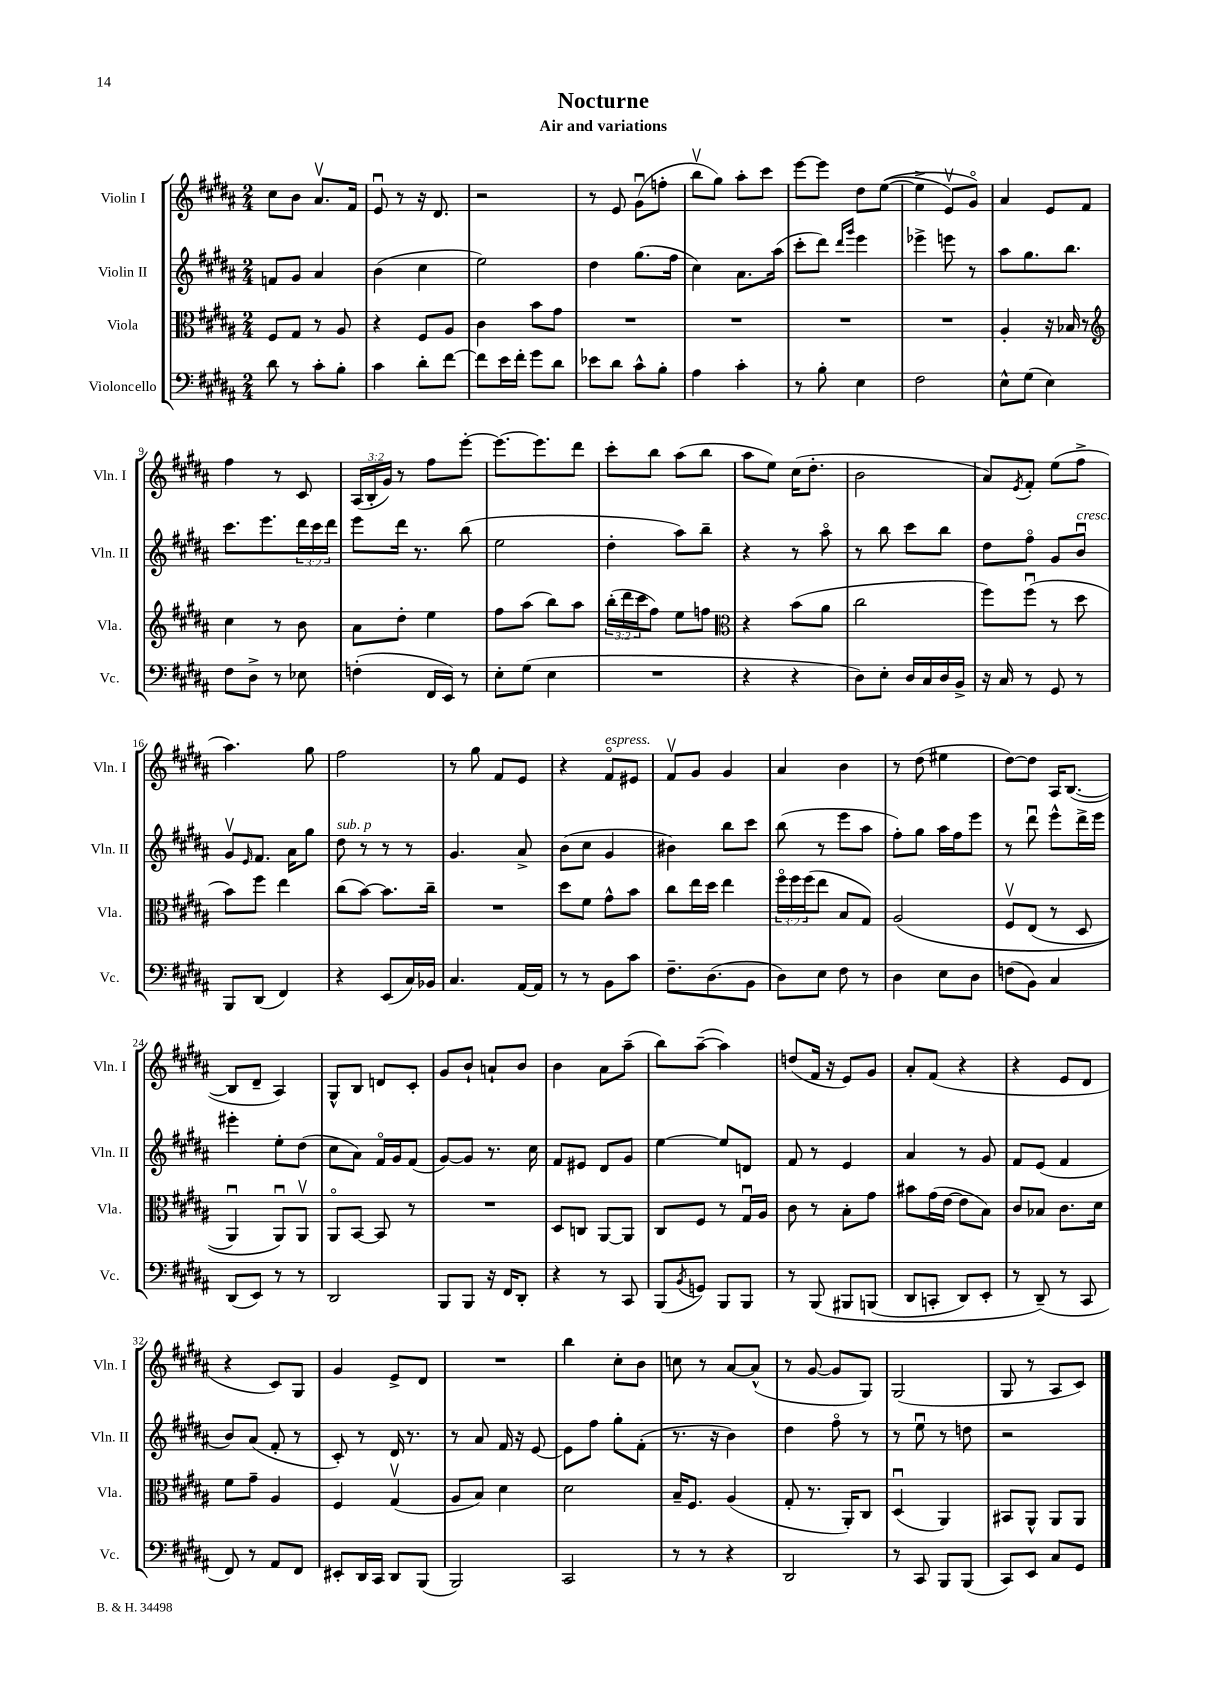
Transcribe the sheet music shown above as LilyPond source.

\header { title = "Nocturne" subtitle = "Air and variations" }
<<
\new StaffGroup <<
\new Staff = "s0" \with { instrumentName = "Violin I" shortInstrumentName = "Vln. I" } {
    \clef treble \key b \major \numericTimeSignature \time 2/4 \override Staff.TupletNumber.text = #tuplet-number::calc-fraction-text
    cis''8 b'8 ais'8.\upbow fis'16 |
    e'8\downbow r8 r16 dis'8. |
    r2 |
    r8 e'8 gis'8\downbow( f''8-. |
    b''8\upbow gis''8) ais''8-. cis'''8 |
    e'''8~ e'''8 dis''8 e''8~(\( |
    e''4-> e'8\upbow) gis'8\flageolet\) |
    ais'4 e'8 fis'8 |
    fis''4 r8 cis'8 |
    \tuplet 3/2 { ais16( b16-. gis'16) } r8 fis''8 e'''8~-. |
    e'''8.~ e'''8. dis'''8 |
    cis'''8-. b''8 ais''8( b''8 |
    ais''8 e''8) cis''16( dis''8.-. |
    b'2 |
    ais'8) \acciaccatura { e'8 } fis'8-. e''8( fis''8-> |
    ais''4.) gis''8 |
    fis''2 |
    r8 gis''8 fis'8 e'8 |
    r4 fis'8\flageolet^\markup { \italic "espress." } eis'8 |
    fis'8\upbow gis'8 gis'4 |
    ais'4 b'4 |
    r8 dis''8( eis''4 |
    dis''8~) dis''8 ais16 b8.~( |
    b8 dis'8-- ais4) |
    gis8-^ b8 d'8 cis'8-. |
    gis'8 b'8-! a'8-! b'8 |
    b'4 ais'8 ais''8--( |
    b''8) ais''8~--( ais''4) |
    d''8( fis'16 r16 e'8) gis'8 |
    ais'8-. fis'8( r4 |
    r4 e'8 dis'8 |
    r4 cis'8) gis8 |
    gis'4 e'8-> dis'8 |
    R2 |
    b''4 cis''8-. b'8 |
    c''8 r8 ais'8~ ais'8-^( |
    r8 gis'8~ gis'8 gis8) |
    gis2( |
    gis8 r8 ais8 cis'8) \bar "|." |
}
\new Staff = "s1" \with { instrumentName = "Violin II" shortInstrumentName = "Vln. II" } {
    \clef treble \key b \major \numericTimeSignature \time 2/4 \override Staff.TupletNumber.text = #tuplet-number::calc-fraction-text
    f'8 gis'8 ais'4 |
    b'4( cis''4 |
    e''2) |
    dis''4 gis''8.( fis''16 |
    cis''4) ais'8. ais''16( |
    cis'''8-. dis'''8) \grace { dis'''16 gis'''16 } e'''4 |
    ees'''4-> e'''8 r8 |
    ais''8 gis''8. b''8. |
    cis'''8. e'''8. \tuplet 3/2 { dis'''16 cis'''16 dis'''16 } |
    e'''8 dis'''16 r8. b''8( |
    e''2 |
    dis''4-. ais''8) b''8-- |
    r4 r8 ais''8\flageolet |
    r8 b''8 cis'''8 b''8 |
    dis''8 fis''8\flageolet gis'8 b'8\downbow^\markup { \italic "cresc." } |
    gis'8\upbow \grace { e'16 } fis'8. ais'16 gis''8 |
    dis''8^\markup { \italic "sub. p" } r8 r8 r8 |
    gis'4. ais'8-> |
    b'8( cis''8 gis'4 |
    bis'4) b''8 cis'''8 |
    b''8( r8 e'''8 ais''8 |
    fis''8-.) gis''8 ais''16 fis''16 e'''8 |
    r8 dis'''8\downbow e'''8-^ dis'''16-> e'''16 |
    eis'''4-. e''8-. dis''8( |
    cis''8 ais'8) fis'16\flageolet gis'16 fis'8( |
    gis'8~) gis'8 r8. cis''16 |
    fis'8 eis'8 dis'8 gis'8 |
    e''4~ e''8 d'8 |
    fis'8 r8 e'4 |
    ais'4 r8 gis'8 |
    fis'8 e'8( fis'4 |
    b'8) ais'8( fis'8-. r8 |
    cis'8-.) r8 dis'16 r8. |
    r8 ais'8 fis'16 r16 e'8~ |
    e'8 fis''8 gis''8-. fis'8-.( |
    r8. r16 b'4) |
    dis''4 fis''8\flageolet r8 |
    r8 e''8\downbow r8 d''8 |
    r2 \bar "|." |
}
\new Staff = "s2" \with { instrumentName = "Viola" shortInstrumentName = "Vla." } {
    \clef alto \key b \major \numericTimeSignature \time 2/4 \override Staff.TupletNumber.text = #tuplet-number::calc-fraction-text
    fis8 gis8 r8 ais8 |
    r4 fis8 ais8 |
    cis'4 b'8 gis'8 |
    R2 |
    R2 |
    R2 |
    R2 |
    ais4-. r16 bes16 r8 |
    \clef treble cis''4 r8 b'8 |
    ais'8 dis''8-. e''4 |
    fis''8 ais''8( b''8) ais''8 |
    \tuplet 3/2 { b''16-.( dis'''16 cis'''16 } fis''8) e''8 f''8 |
    \clef alto r4 b'8( ais'8 |
    cis''2 |
    fis''8) fis''8\downbow( r8 dis''8 |
    b'8) fis''8 e''4 |
    cis''8( b'8~) b'8. cis''16-- |
    R2 |
    dis''8 fis'8 gis'8-^ b'8 |
    cis''8 e''16 dis''16 e''4 |
    \tuplet 3/2 { fis''16\flageolet fis''16 fis''16( } e''8 b8 gis8) |
    ais2\( |
    fis8\upbow e8( r8 dis8 |
    ais,4\downbow) ais,8\downbow\) ais,8\upbow |
    ais,8\flageolet b,8~ b,8 r8 |
    R2 |
    dis8 c8 ais,8~ ais,8 |
    cis8 fis8 r8 gis16\downbow ais16 |
    cis'8 r8 b8-. gis'8 |
    bis'8 gis'16( e'16~ e'8 b8) |
    cis'8 bes8 cis'8. dis'16 |
    fis'8 gis'8-- ais4 |
    fis4 gis4\upbow( |
    ais8 b8) dis'4 |
    dis'2 |
    b16-- fis8. ais4( |
    gis8-. r8. ais,16-.) cis8 |
    dis4\downbow( ais,4) |
    bis,8 ais,8-^ ais,8 ais,8 \bar "|." |
}
\new Staff = "s3" \with { instrumentName = "Violoncello" shortInstrumentName = "Vc." } {
    \clef bass \key b \major \numericTimeSignature \time 2/4
    dis'8 r8 cis'8-. b8-. |
    cis'4 dis'8-. fis'8~ |
    fis'8 e'16 fis'16-. gis'8 dis'8 |
    ees'8 dis'8 cis'8-^ b8-. |
    ais4 cis'4-. |
    r8 b8-. e4 |
    fis2 |
    e8-^ gis8( e4) |
    fis8 dis8-> r8 ees8 |
    f4-.( fis,16 e,16) r8 |
    e8-. gis8( e4 |
    R2 |
    r4 r4 |
    dis8) e8-. dis16 cis16 dis16 b,16-> |
    r16 cis16 r8 gis,8 r8 |
    b,,8 dis,8( fis,4) |
    r4 e,8( cis16) bes,16 |
    cis4. ais,16~ ais,16 |
    r8 r8 b,8 cis'8 |
    fis8.-- dis8.( b,8 |
    dis8) e8 fis8 r8 |
    dis4 e8 dis8 |
    f8( b,8) cis4 |
    dis,8( e,8) r8 r8 |
    dis,2 |
    b,,8 b,,8 r16 fis,16 dis,8-. |
    r4 r8 cis,8 |
    b,,8( \acciaccatura { b,8 } g,8) b,,8 b,,8 |
    r8 b,,8\( bis,,8 b,,8( |
    dis,8 c,8-. dis,8) e,8-. |
    r8 dis,8--(\) r8 cis,8 |
    fis,8) r8 ais,8 fis,8 |
    eis,8-. dis,16 cis,16 dis,8 b,,8( |
    b,,2) |
    cis,2 |
    r8 r8 r4 |
    dis,2 |
    r8 cis,8 b,,8 b,,8( |
    cis,8) e,8 cis8 gis,8 \bar "|." |
}
>>
>>
